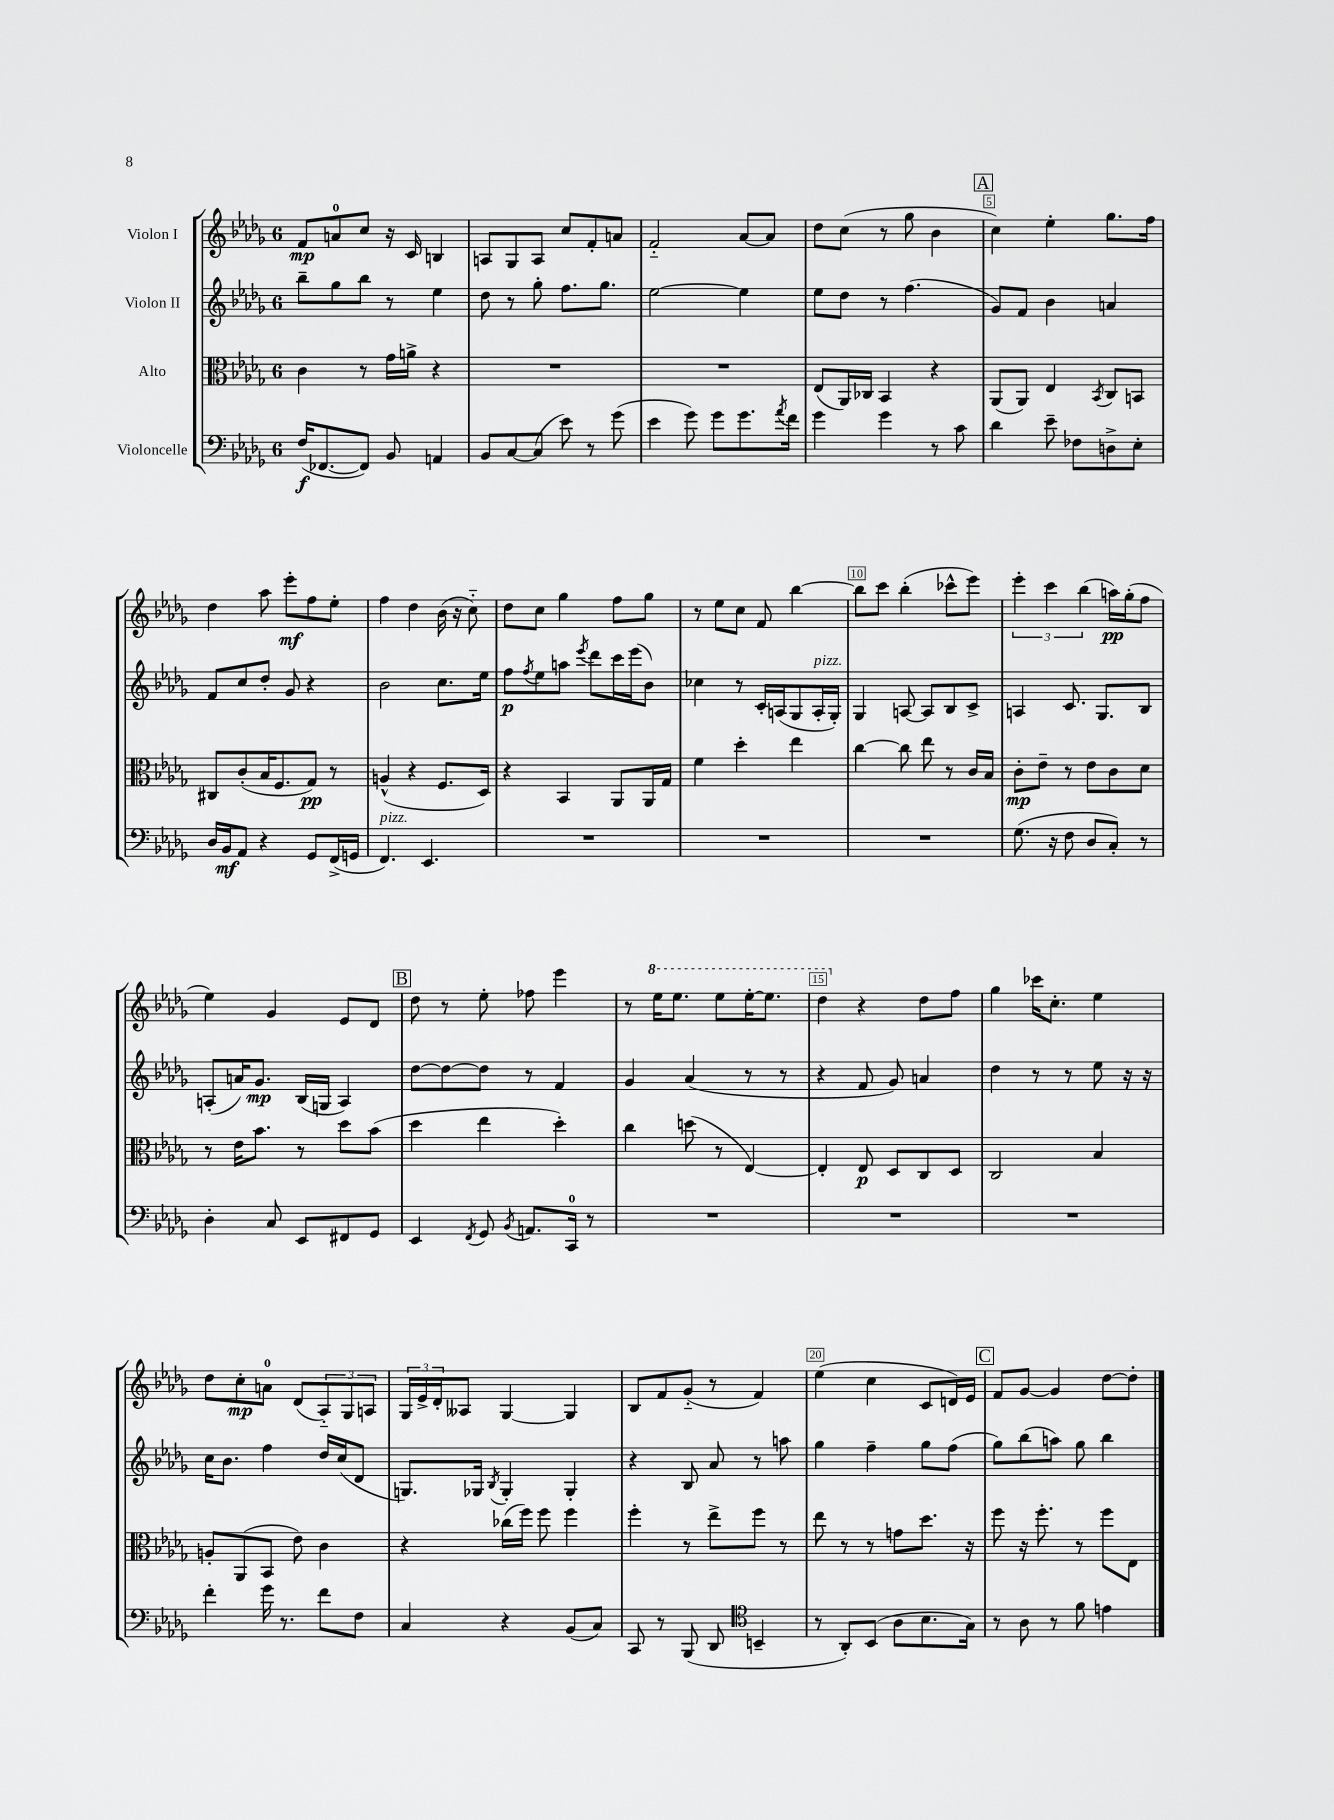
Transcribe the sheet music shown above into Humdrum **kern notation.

**kern	**dynam	**kern	**dynam	**kern	**dynam	**kern	**dynam
*part4	*part4	*part3	*part3	*part2	*part2	*part1	*part1
*staff4	*staff4	*staff3	*staff3	*staff2	*staff2	*staff1	*staff1
*I"Violoncelle	*	*I"Alto	*	*I"Violon II	*	*I"Violon I	*
*clefF4	*	*clefC3	*	*clefG2	*	*clefG2	*
*k[b-e-a-d-g-]	*	*k[b-e-a-d-g-]	*	*k[b-e-a-d-g-]	*	*k[b-e-a-d-g-]	*
*M6/8	*	*M6/8	*	*M6/8	*	*M6/8	*
=1	=1	=1	=1	=1	=1	=1	=1
(16F/KL	f	4c\	.	8bb-~\L	.	8f/L	mp
[8.FF-X/	.	.	.	.	.	.	.
.	.	.	.	8gg-\	.	8an/	.
8FF-/J])	.	8r	.	8bb-\J	.	8cc/J	.
8BB-/	.	16g-\LL	.	8r	.	16r	.
.	.	16an^\JJ	.	.	.	16c/	.
4AAn/	.	4r	.	4ee-\	.	4Bn/	.
=2	=2	=2	=2	=2	=2	=2	=2
8BB-/L	.	2.r	.	8dd-\	.	8An/L	.
[8C/	.	.	.	8r	.	8G-/	.
(8C/J]	.	.	.	8gg-'\	.	8A/J	.
8e-\)	.	.	.	8.ff\L	.	8cc/L	.
8r	.	.	.	.	.	8f'/	.
.	.	.	.	8.gg-\J	.	.	.
(8g-\	.	.	.	.	.	8an/J	.
=3	=3	=3	=3	=3	=3	=3	=3
4e-\	.	2.r	.	[2ee-\	.	2f/	.
8g-\)	.	.	.	.	.	.	.
8g-\L	.	.	.	.	.	.	.
8.g-\	.	.	.	4ee-\]	.	[8a-/L	.
.	.	.	.	.	.	8a-/J]	.
8qa-/	.	.	.	.	.	.	.
16f\Jk	.	.	.	.	.	.	.
=4	=4	=4	=4	=4	=4	=4	=4
4g-\	.	(8E-/L	.	8ee-\L	.	8dd-\L	.
.	.	16AA-/L)	.	8dd-\J	.	(8cc\J	.
.	.	16C-X/JJ	.	.	.	.	.
4g-\	.	4BB-/	.	8r	.	8r	.
.	.	.	.	(4.ff\	.	8gg-\	.
8r	.	4r	.	.	.	4b-\	.
8c\	.	.	.	.	.	.	.
!!LO:REH:place=s1:t=A
=5	=5	=5	=5	=5	=5	=5	=5
4d-\	.	(8AA-/L	.	8g-/L)	.	4cc\)	.
.	.	8AA-/J)	.	8f/J	.	.	.
8e-~\	.	4E-/	.	4b-\	.	4ee-'\	.
8F-X\L	.	.	.	.	.	.	.
.	.	8qBB-/	.	.	.	.	.
8Dn^\	.	8C/L	.	4an/	.	8.gg-\L	.
8E-'\J	.	8BBn/J	.	.	.	.	.
.	.	.	.	.	.	16ff\Jk	.
!!LO:LB:g=z
=6	=6	=6	=6	=6	=6	=6	=6
16D-/LL	.	8C#X/L	.	8f/L	.	4dd-\	.
16BB-/J	mf	.	.	.	.	.	.
8AA-/J	.	(8c'/	.	8cc/	.	.	.
4r	.	16B-/K	.	8dd-'/J	.	8aa-\	.
.	.	8.F/	.	.	.	.	.
.	.	.	.	8g-/	.	8eee-'\L	mf
8GG-/L	.	8G-/J)	pp	4r	.	8ff\	.
(16FF^/L	.	8r	.	.	.	8ee-'\J	.
16GGn/JJ	.	.	.	.	.	.	.
=7	=7	=7	=7	=7	=7	=7	=7
!LO:TX:a:i:t=pizz.	!	!	!	!	!	!	!
4.FF/)	.	(4An^^/	.	2b-\	.	4ff\	.
.	.	4r	.	.	.	4dd-\	.
4.EE-/	.	.	.	.	.	.	.
.	.	8.F/L	.	8.cc\L	.	(16b-\	.
.	.	.	.	.	.	16r	.
.	.	.	.	.	.	8cc\)	.
.	.	16D-/Jk)	.	16ee-\Jk	.	.	.
=8	=8	=8	=8	=8	=8	=8	=8
2.r	.	4r	.	8ff\L	p	8dd-\L	.
.	.	.	.	8qff/	.	.	.
.	.	.	.	8ee-\	.	8cc\J	.
.	.	4BB-/	.	8aan\J	.	4gg-\	.
.	.	.	.	8qeee-/	.	.	.
.	.	.	.	8ddd-\L	.	.	.
.	.	8AA-/L	.	16ccc\L	.	8ff\L	.
.	.	.	.	(16eee-\J	.	.	.
.	.	16AA-/L	.	8b-\J)	.	8gg-\J	.
.	.	16G-/JJ	.	.	.	.	.
=9	=9	=9	=9	=9	=9	=9	=9
2.r	.	4f\	.	4cc-X\	.	8r	.
.	.	.	.	.	.	8ee-\L	.
.	.	4dd-'\	.	8r	.	8cc\J	.
.	.	.	.	16c'/LL	.	8f/	.
.	.	.	.	(16An/J	.	.	.
.	.	4ee-\	.	8G-/	.	[4bb-\	.
!	!	!	!	!LO:TX:a:i:t=pizz.	!	!	!
.	.	.	.	16A'/L	.	.	.
.	.	.	.	16G-'/JJ)	.	.	.
=10	=10	=10	=10	=10	=10	=10	=10
2.r	.	[4cc\	.	4G-/	.	8bb-\L]	.
.	.	.	.	.	.	8ccc\J	.
.	.	8cc\]	.	[8An/	.	(4bb-'\	.
.	.	8ee-\	.	8A/L]	.	.	.
.	.	8r	.	8B-/	.	8ccc-X^^\L	.
.	.	16c/LL	.	8c^/J	.	8eee-\J)	.
.	.	16B-/JJ	.	.	.	.	.
=11	=11	=11	=11	=11	=11	=11	=11
(8.G-\	.	8c'\L	mp	4An/	.	6eee-'\	.
.	.	8e-~\J	.	.	.	.	.
.	.	.	.	.	.	6ccc\	.
16r	.	.	.	.	.	.	.
8F\	.	8r	.	8.c/	.	.	.
.	.	.	.	.	.	(6bb-\	.
8D-/L	.	8e-\L	.	.	.	.	.
.	.	.	.	8.G-/L	.	.	.
8C'/J)	.	8c\	.	.	.	16aan\LL)	pp
.	.	.	.	.	.	(16gg-'\J	.
8r	.	8d-\J	.	8B-/J	.	8ff\J	.
!!LO:LB:g=z
=12	=12	=12	=12	=12	=12	=12	=12
4D-'\	.	8r	.	(8An'/L	.	4ee-\)	.
.	.	16e-\KL	.	16an/K)	.	.	.
.	.	8.b-\J	.	8.g-/J	mp	.	.
8C/	.	.	.	.	.	4g-/	.
8EE-/L	.	8r	.	(16B-/LL	.	.	.
.	.	.	.	16Gn/JJ	.	.	.
8FF#X/	.	8dd-\L	.	4A/)	.	8e-/L	.
8GG-/J	.	(8b-\J	.	.	.	8d-/J	.
!!LO:REH:place=s1:t=B
=13	=13	=13	=13	=13	=13	=13	=13
4EE-/	.	4dd-\	.	[8dd-\L	.	8dd-\	.
.	.	.	.	8dd-\_	.	8r	.
8qFF/	.	.	.	.	.	.	.
8GG-/	.	4ee-\	.	8dd-\J]	.	8ee-'\	.
8qBB-/	.	.	.	.	.	.	.
8.AAn/L	.	.	.	8r	.	8ff-X\	.
.	.	4dd-'\)	.	4f/	.	4eee-\	.
16CC/Jk	.	.	.	.	.	.	.
8r	.	.	.	.	.	.	.
=14	=14	=14	=14	=14	=14	=14	=14
2.r	.	4cc\	.	4g-/	.	8r	.
*	*	*	*	*	*	*8va	*
.	.	.	.	.	.	16eee-\KL	.
.	.	.	.	.	.	8.eee-\J	.
.	.	(8ddn\	.	(4a-/	.	.	.
.	.	8r	.	.	.	8eee-\L	.
.	.	[4E-/)	.	8r	.	[16eee-'\K	.
.	.	.	.	.	.	8.eee-\J]	.
.	.	.	.	8r	.	.	.
=15	=15	=15	=15	=15	=15	=15	=15
2.r	.	4E-'/]	.	4r	.	4ddd-\	.
*	*	*	*	*	*	*X8va	*
.	.	8E-/	p	8f/	.	4r	.
.	.	8D-/L	.	8g-/)	.	.	.
.	.	8C/	.	4an/	.	8dd-\L	.
.	.	8D-/J	.	.	.	8ff\J	.
=16	=16	=16	=16	=16	=16	=16	=16
2.r	.	2C/	.	4dd-\	.	4gg-\	.
.	.	.	.	8r	.	16ccc-X\KL	.
.	.	.	.	.	.	8.cc'\J	.
.	.	.	.	8r	.	.	.
.	.	4B-/	.	8ee-\	.	4ee-\	.
.	.	.	.	16r	.	.	.
.	.	.	.	16r	.	.	.
!!LO:LB:g=z
=17	=17	=17	=17	=17	=17	=17	=17
4f'\	.	8An'/L	.	16cc\KL	.	8dd-\L	.
.	.	.	.	8.b-\J	.	.	.
.	.	(8AA-/	.	.	.	8cc'\	mp
16g-\	.	8BB-/J	.	4ff\	.	8an\J	.
8.r	.	.	.	.	.	.	.
.	.	8e-\)	.	.	.	(8d-/L	.
8f\L	.	4c\	.	16dd-/LL	.	12A-/)	.
.	.	.	.	(16cc/J	.	.	.
.	.	.	.	.	.	12G-/	.
8F\J	.	.	.	8d-/J	.	.	.
.	.	.	.	.	.	12An/J	.
=18	=18	=18	=18	=18	=18	=18	=18
4C/	.	4r	.	8.Gn/L)	.	24G-/LL	.
.	.	.	.	.	.	24e-^/	.
.	.	.	.	.	.	24d-'/J	.
.	.	.	.	.	.	8A--X/J	.
.	.	.	.	16G-X/Jk	.	.	.
.	.	.	.	8qB-/	.	.	.
4r	.	(16cc-X\LL	.	4G-'/	.	[4G-/	.
.	.	16ff\JJ)	.	.	.	.	.
.	.	8ff\	.	.	.	.	.
(8BB-/L	.	4ff\	.	4G-'/	.	4G-/]	.
8C/J)	.	.	.	.	.	.	.
=19	=19	=19	=19	=19	=19	=19	=19
8CC/	.	4ff'\	.	4r	.	8B-/L	.
8r	.	.	.	.	.	8f/	.
(8BBB-/	.	8r	.	8B-/	.	(8g-/J	.
8DD-/	.	8ee-^\L	.	8a-/	.	8r	.
*clefC4	*	*	*	*	*	*	*
4BBn~/	.	8ff\J	.	8r	.	4f/)	.
.	.	8r	.	8aan\	.	.	.
=20	=20	=20	=20	=20	=20	=20	=20
8r	.	8ee-\	.	4gg-\	.	(4ee-\	.
8AA-'/L)	.	8r	.	.	.	.	.
(8BB-/J	.	8r	.	4ff~\	.	4cc\	.
8A-\L	.	8gn\L	.	.	.	.	.
8.B-\	.	8.dd-\J	.	8gg-\L	.	8c/L	.
.	.	.	.	(8ff\J	.	16dn/L)	.
16G-\Jk)	.	16r	.	.	.	16e-/JJ	.
!!LO:REH:place=s1:t=C
=21	=21	=21	=21	=21	=21	=21	=21
8r	.	8ff\	.	8gg-\L)	.	8f/L	.
8A-\	.	16r	.	(8bb-\	.	[8g-/J	.
.	.	8.ff'\	.	.	.	.	.
8r	.	.	.	8aan\J)	.	4g-/]	.
8f\	.	8r	.	8gg-\	.	.	.
4en\	.	8ff\L	.	4bb-\	.	[8dd-\L	.
.	.	8E-\J	.	.	.	8dd-'\J]	.
==	==	==	==	==	==	==	==
*-	*-	*-	*-	*-	*-	*-	*-
